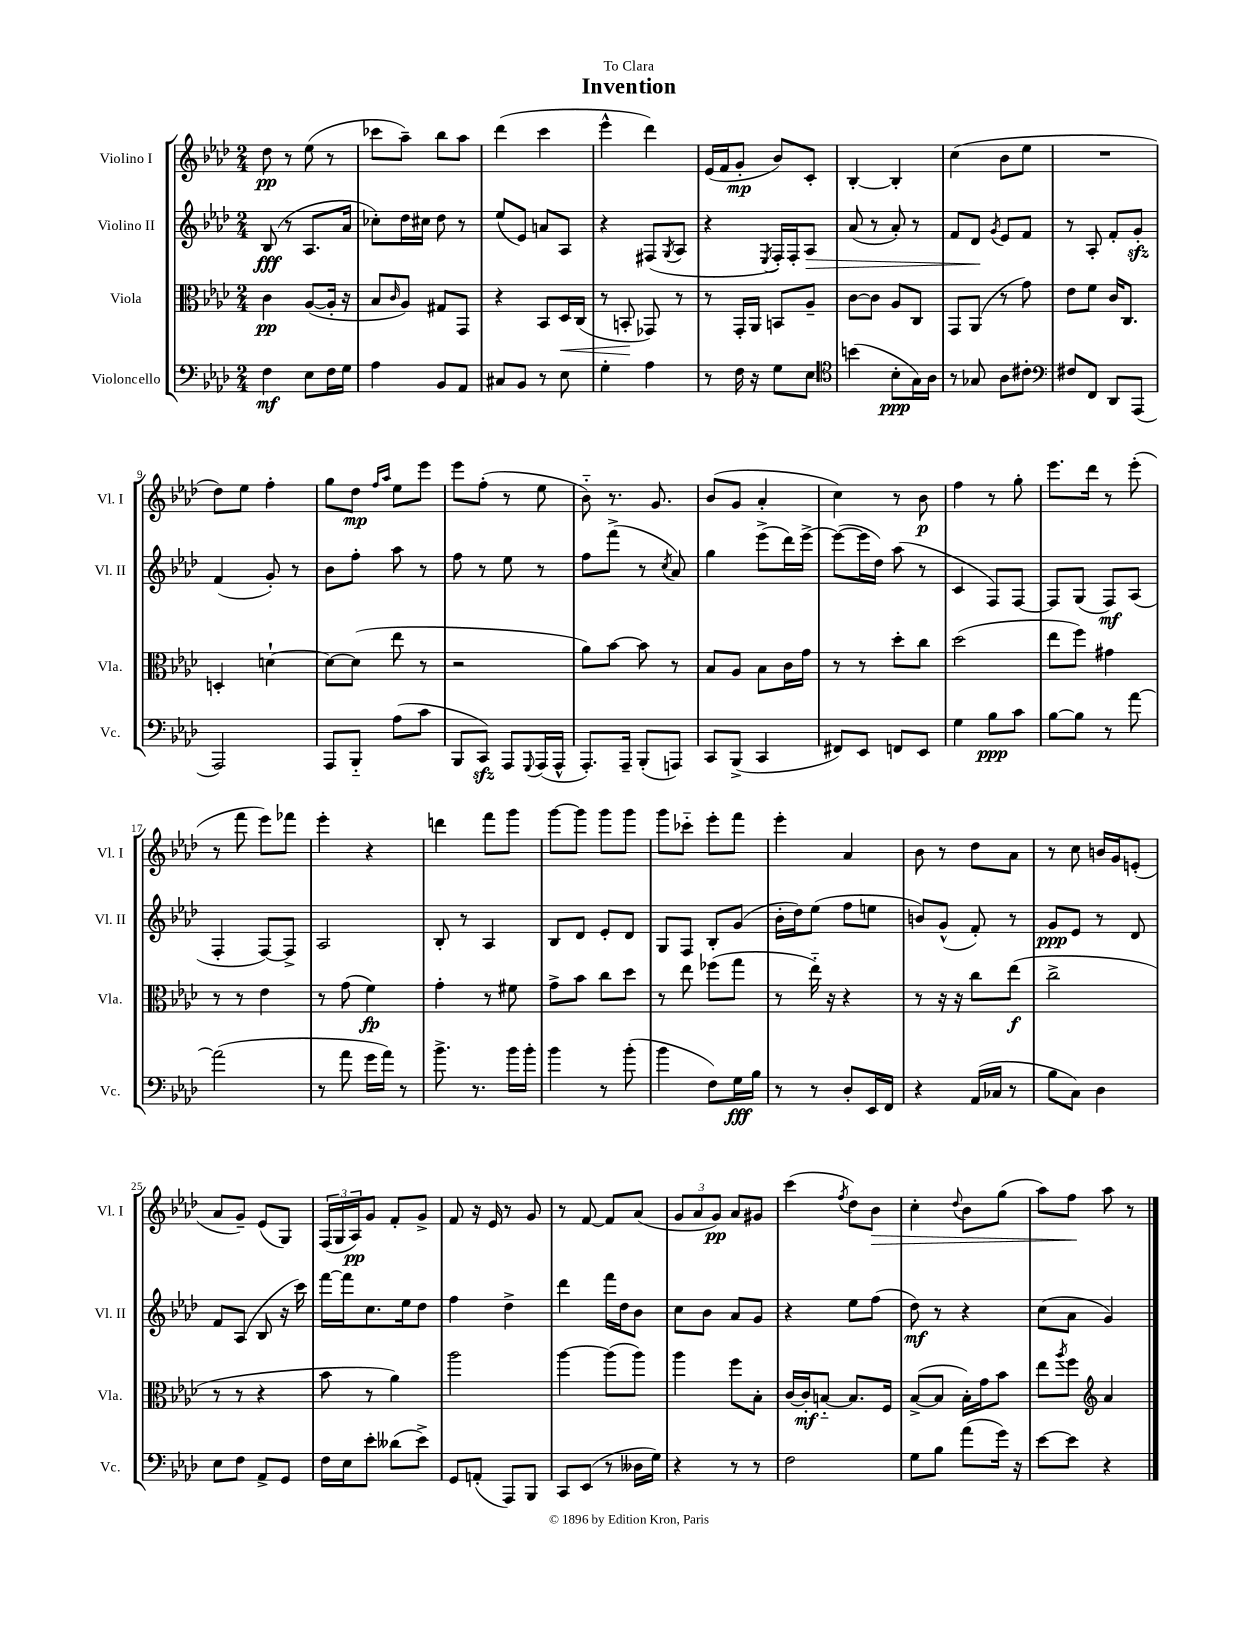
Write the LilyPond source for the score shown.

\header { title = "Invention" dedication = "To Clara" }
<<
\new StaffGroup <<
\new Staff = "s0" \with { instrumentName = "Violino I" shortInstrumentName = "Vl. I" } {
    \clef treble \key aes \major \numericTimeSignature \time 2/4
    des''8\pp r8 ees''8( r8 |
    ces'''8 aes''8--) bes''8 aes''8 |
    des'''4( c'''4 |
    ees'''4-^ des'''4) |
    ees'16( f'16 g'8-.\mp bes'8) c'8-. |
    bes4~-. bes4-. |
    c''4( bes'8 ees''8 |
    R2 |
    des''8) ees''8 f''4-. |
    g''8 des''8\mp \grace { f''16 aes''16 } ees''8 ees'''8 |
    ees'''8 f''8-.( r8 ees''8 |
    bes'8-_) r8. g'8. |
    bes'8( g'8 aes'4-. |
    c''4) r8 bes'8\p |
    f''4 r8 g''8-. |
    ees'''8. des'''16 r8 ees'''8-.( |
    r8 f'''8 ees'''8) fes'''8 |
    ees'''4-. r4 |
    d'''4 f'''8 g'''8 |
    g'''8~ g'''8 g'''8 g'''8 |
    g'''8 ces'''8-_ ees'''8-. f'''8 |
    ees'''4-. aes'4 |
    bes'8 r8 des''8 aes'8 |
    r8 c''8 b'16 g'16 e'8-.( |
    aes'8 g'8--) ees'8( g8) |
    \tuplet 3/2 { f16( g16 aes16\pp) } g'8 f'8-. g'8-> |
    f'8 r16 ees'16 r8 g'8 |
    r8 f'8~ f'8 aes'8( |
    \tuplet 3/2 { g'8 aes'8 g'8\pp) } aes'8 gis'8 |
    c'''4( \acciaccatura { f''8 } des''8) bes'8\> |
    c''4-. \appoggiatura { des''8 } bes'8 g''8( |
    aes''8) f''8\! aes''8 r8 \bar "|." |
}
\new Staff = "s1" \with { instrumentName = "Violino II" shortInstrumentName = "Vl. II" } {
    \clef treble \key aes \major \numericTimeSignature \time 2/4
    bes8\fff( r8 aes8. aes'16 |
    ces''8-.) des''16 cis''16 des''8 r8 |
    ees''8( ees'8) a'8 aes8 |
    r4 fis8( \acciaccatura { g8 } aes8 |
    r4 \acciaccatura { ees8 } f16-.) f16-. aes8\> |
    aes'8( r8 aes'8-.) r8 |
    f'8 des'8\! \acciaccatura { g'8 } ees'8 f'8 |
    r8 aes8-. f'8-. g'8-.\sfz |
    f'4( g'8-.) r8 |
    bes'8 f''8-. aes''8 r8 |
    f''8 r8 ees''8 r8 |
    f''8 f'''8->( r8 \acciaccatura { c''8 } aes'8) |
    g''4 ees'''8->( des'''16) ees'''16~-> |
    ees'''8~( ees'''16 des''16) aes''8( r8 |
    c'4 f8) f8~ |
    f8 g8( f8\mf) aes8( |
    f4-. f8~) f8-> |
    aes2 |
    bes8-. r8 aes4 |
    bes8 des'8 ees'8-. des'8 |
    g8 f8 bes8-. g'8( |
    bes'16-. des''16) ees''8( f''8 e''8 |
    b'8) g'8-^( f'8-.) r8 |
    g'8\ppp ees'8 r8 des'8 |
    f'8 aes8( bes8 r16 c'''16) |
    f'''16~ f'''16 c''8. ees''16 des''8 |
    f''4 des''4-> |
    des'''4 f'''16 des''16 bes'8 |
    c''8 bes'8 aes'8 g'8 |
    r4 ees''8 f''8( |
    des''8\mf) r8 r4 |
    c''8( aes'8 g'4) \bar "|." |
}
\new Staff = "s2" \with { instrumentName = "Viola" shortInstrumentName = "Vla." } {
    \clef alto \key aes \major \numericTimeSignature \time 2/4
    c'4\pp aes8~( aes16-. r16 |
    bes8 \grace { c'16 } aes8) gis8 g,8 |
    r4 bes,8 des16\< c16( |
    r8 b,8-.\! ges,8) r8 |
    r8 g,16-. aes,16 b,8 aes8-- |
    c'8~ c'8 aes8 c8 |
    g,8 aes,8( r8 g'8) |
    ees'8 f'8 c'16 c8. |
    d4-. d'4~-! |
    d'8~ d'8( ees''8 r8 |
    r2 |
    aes'8) bes'8~ bes'8 r8 |
    bes8 aes8 bes8 c'16 g'16 |
    r8 r8 des''8-. c''8 |
    des''2( |
    ees''8 f''8) gis'4 |
    r8 r8 ees'4 |
    r8 g'8( f'4\fp) |
    g'4-. r8 fis'8 |
    g'8-> bes'8 c''8 des''8 |
    r8 ees''8 fes''8( g''8 |
    r8 ees''16-_) r16 r4 |
    r8 r16 r16 c''8 ees''8\f( |
    c''2-> |
    r8 r8 r4 |
    bes'8 r8 aes'4) |
    aes''2 |
    aes''4~ aes''8( aes''8) |
    aes''4 f''8 bes8-. |
    c'16~ c'16-.\mf b8~-_ b8. f16 |
    bes8~->( bes8 bes16-.) g'16 bes'8 |
    ees''8 \acciaccatura { aes''8 } f''8 \clef treble aes'4 \bar "|." |
}
\new Staff = "s3" \with { instrumentName = "Violoncello" shortInstrumentName = "Vc." } {
    \clef bass \key aes \major \numericTimeSignature \time 2/4
    f4\mf ees8 f16 g16 |
    aes4 bes,8 aes,8 |
    cis8 bes,8 r8 ees8 |
    g4-. aes4 |
    r8 f16 r16 g8 ees8 |
    \clef tenor b'4( bes8-.\ppp g16) aes16 |
    r8 ges8 aes8 cis'8-. |
    \clef bass fis8 f,8 des,8 aes,,8( |
    aes,,2) |
    aes,,8 bes,,8-_ aes8( c'8 |
    bes,,8 c,8\sfz) aes,,8 \appoggiatura { g,,8 } aes,,16( aes,,16-^ |
    aes,,8.-.) aes,,16-- bes,,8-.( a,,8) |
    c,8 bes,,8->( c,4 |
    fis,8) ees,8 f,8 ees,8 |
    g4 bes8\ppp c'8 |
    bes8~ bes8 r8 aes'8~ |
    aes'2( |
    r8 aes'8 g'16 aes'16) r8 |
    bes'8.-> r8. bes'16 bes'16-. |
    bes'4 r8 bes'8-.( |
    bes'4 f8) g16\fff bes16 |
    r8 r8 des8-. ees,16 f,16 |
    r4 aes,16( ces16 r8 |
    bes8 c8) des4 |
    ees8 f8 aes,8-> g,8 |
    f16 ees16 ees'8-. deses'8( ees'8->) |
    g,8 a,8-.( aes,,8) bes,,8 |
    c,8 ees,8( r8 deses16 g16) |
    r4 r8 r8 |
    f2 |
    g8 bes8 aes'8( g'16) r16 |
    ees'8~ ees'8 r4 \bar "|." |
}
>>
>>
